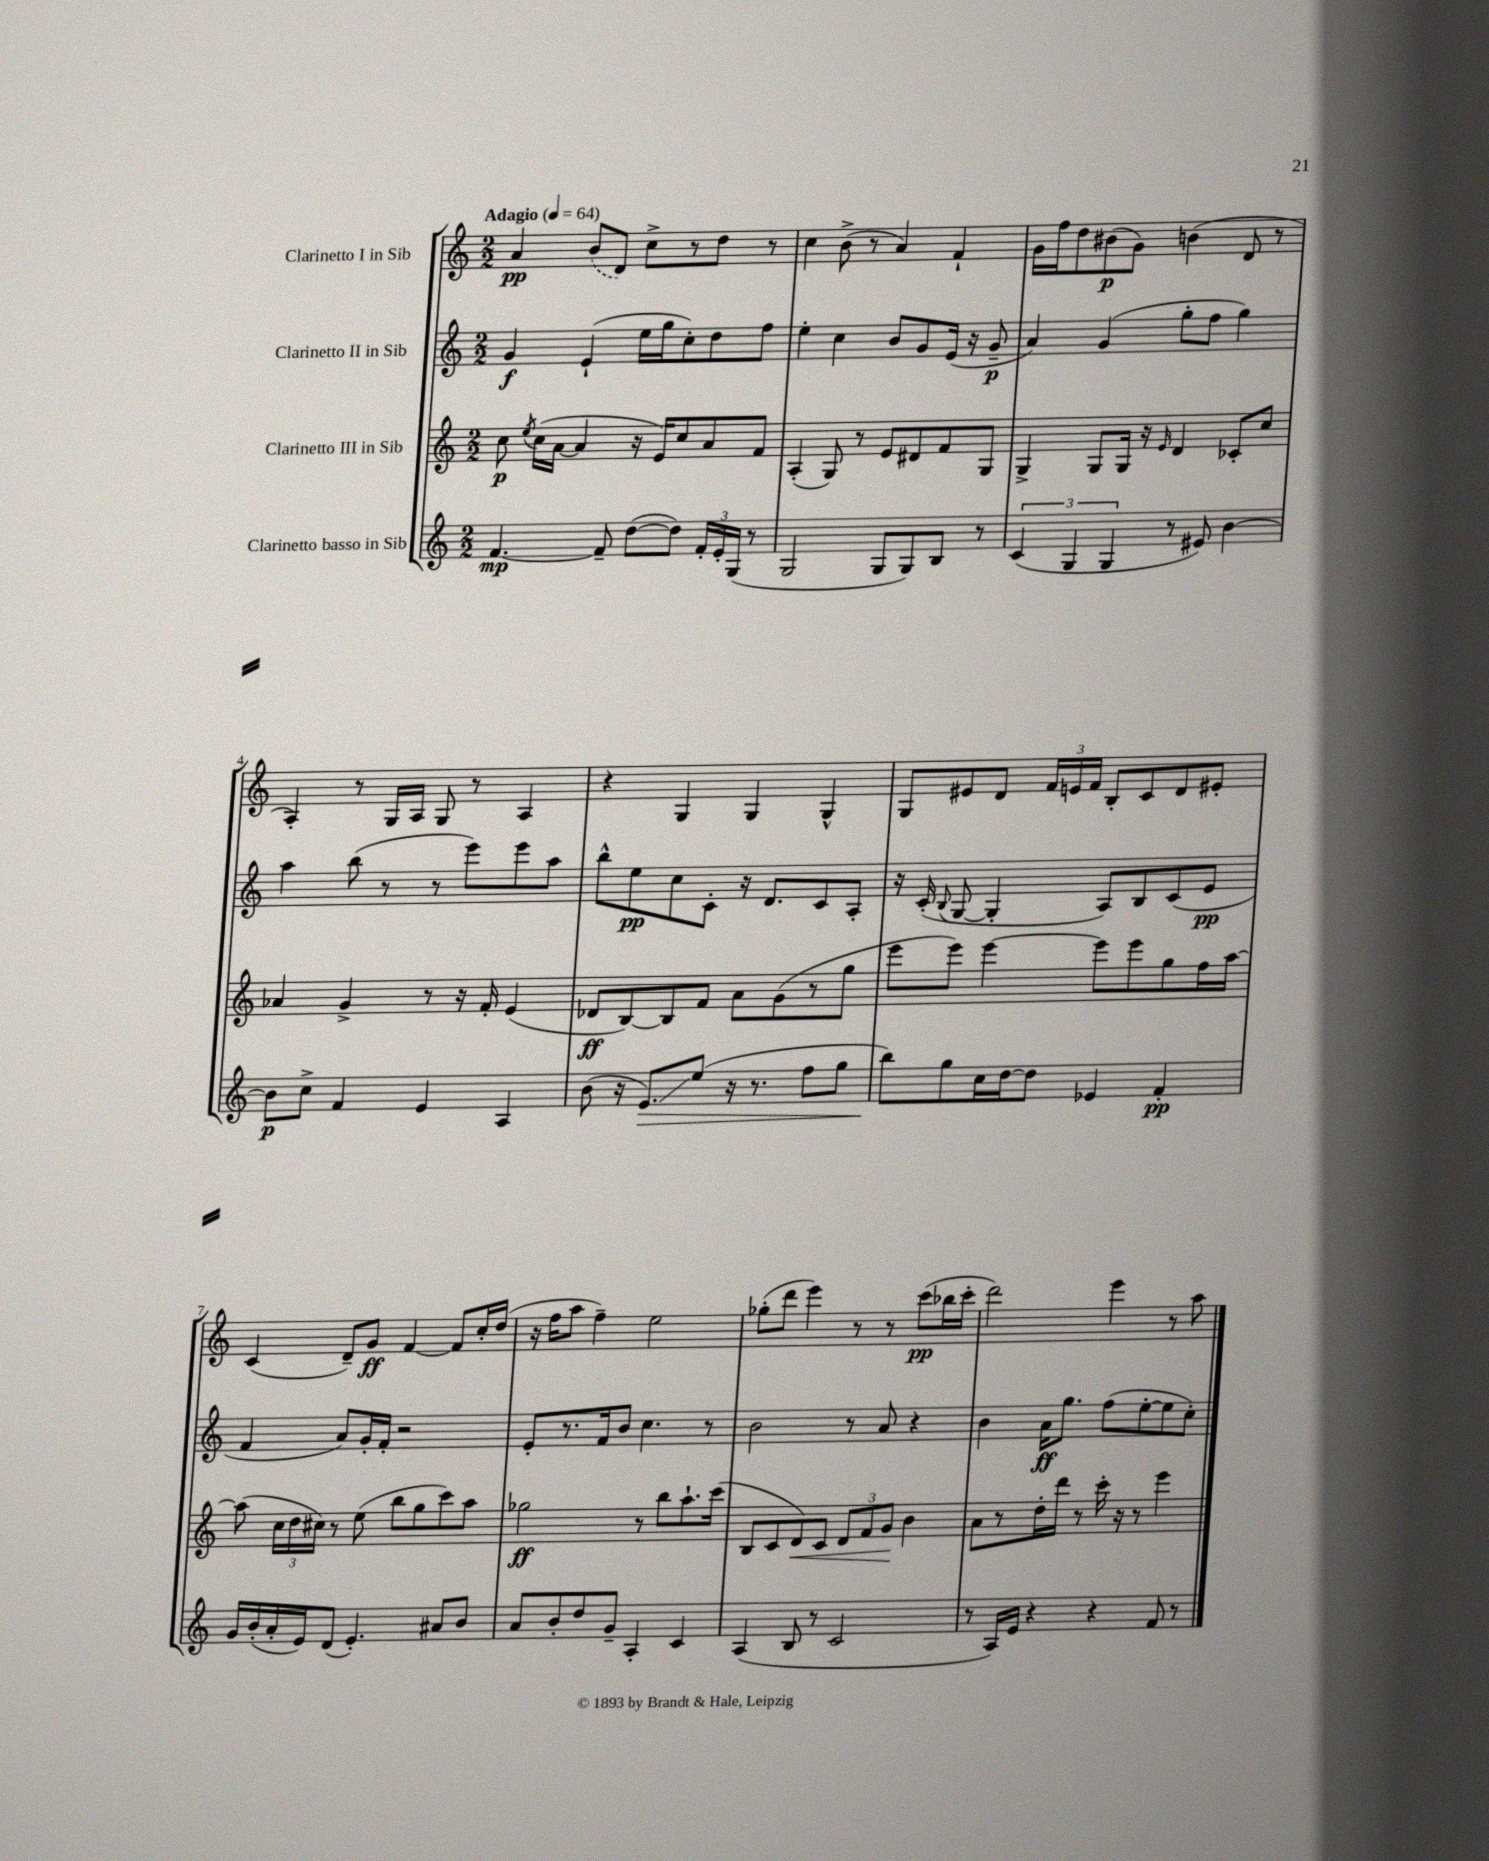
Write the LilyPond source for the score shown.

<<
\new StaffGroup <<
\new Staff = "s0" \with { instrumentName = "Clarinetto I in Sib" } {
    \clef treble \key c \major \numericTimeSignature \time 2/2 \tempo "Adagio" 4 = 64
    \autoBeamOff a'4\pp \once \slurDashed b'8[( d'8]) c''8[-> r8 d''8] r8 |
    c''4 b'8->( r8 a'4) f'4-! |
    g'16[ f''16 d''8 bis'8\p( g'8]) b'4( d'8 r8 |
    a4-.) r8 g16[ a16] g8 r8 a4 |
    r4 g4 g4 g4-^ |
    g8[ eis'8 d'8] \tuplet 3/2 { f'16[ e'16 f'16] } b8[-. c'8 d'8 eis'8]-. |
    c'4( d'8[--) g'8]\ff f'4~ f'8[ c''16-. d''16]( |
    r16 f''16[ a''8] f''4--) e''2 |
    ges''8[-.( d'''8] e'''4) r8 r8 c'''8[\pp( bes''16 c'''16]-. |
    d'''2) e'''4 r8 a''8 \bar "|." |
}
\new Staff = "s1" \with { instrumentName = "Clarinetto II in Sib" } {
    \clef treble \key c \major \numericTimeSignature \time 2/2
    \autoBeamOff g'4\f e'4-!( e''16[ g''16 c''8-.) d''8 f''8] |
    e''4-. c''4 b'8[ g'8 e'16]( r16 g'8--\p |
    a'4) g'4( g''8[-. f''8] g''4) |
    a''4 b''8( r8 r8 e'''8[) e'''8 a''8] |
    b''8[-^ e''8\pp c''8 c'8]-. r16 d'8.[ c'8 a8]-. |
    r16 c'16-.( \appoggiatura { b8 } g8~ g4-. a8[) b8 c'8( e'8]\pp |
    f'4 a'8[) g'16-. f'16]-. r2 |
    e'8[-. r8. f'16 b'8] c''4. r8 |
    b'2 r8 a'8 r4 |
    b'4 a'16[\ff g''8.] f''8[( e''8~-. e''8 c''8]-.) \bar "|." |
}
\new Staff = "s2" \with { instrumentName = "Clarinetto III in Sib" } {
    \clef treble \key c \major \numericTimeSignature \time 2/2
    \autoBeamOff c''8\p \acciaccatura { e''8 } c''16[( a'16]~ a'4 r16 e'16[) c''8 a'8 f'8] |
    a4-.( g8) r8 e'8[ dis'8 f'8 g8] |
    g4-> g8[ g16] r16 \grace { e'16 } d'4 ces'8[-. c''8] |
    aes'4 g'4-> r8 r16 f'16-. e'4( |
    des'8[\ff b8~) b8 f'8] a'8[ g'8( r8 g''8] |
    e'''8[ e'''8]) e'''4~ e'''8[ e'''8 g''8 f''16 a''16]~ |
    a''8( \tuplet 3/2 { c''16[ d''16 cis''16]) } r8 e''8( b''8[ g''8 c'''8) a''8] |
    ges''2\ff r8 b''8[ a''8.-! c'''16]( |
    b8[ c'8 d'8\<) c'8] \tuplet 3/2 { d'8[ f'8 g'8]\! } b'4 |
    a'8[ r8 d''16-. d'''16] r8 c'''16-. r16 r8 e'''4 \bar "|." |
}
\new Staff = "s3" \with { instrumentName = "Clarinetto basso in Sib" } {
    \clef treble \key c \major \numericTimeSignature \time 2/2
    \autoBeamOff f'4.~\mp f'8-- d''8[~( d''8]) \tuplet 3/2 { f'16[-. e'16-. g16]( } r8 |
    g2 g8[ g8) b8] r8 |
    \tuplet 3/2 { c'4( g4 g4 } r8 eis'8) b'4~ |
    b'8[\p c''8]-> f'4 e'4 a4 |
    b'8( r16 e'8.[\glissando\>) e''8]( r16 r8. f''8[ g''8] |
    b''8[\!) g''8 c''16 d''16~ d''8] ees'4 f'4-.\pp |
    g'16[ b'16-.( a'16-. e'16) d'8]( e'4.-.) ais'8[ b'8] |
    a'8[ b'8-. d''8 g'8]-- a4-. c'4 |
    a4( b8 r8 c'2 |
    r8 a16[) e'16] r4 r4 f'8 r8 \bar "|." |
}
>>
>>
